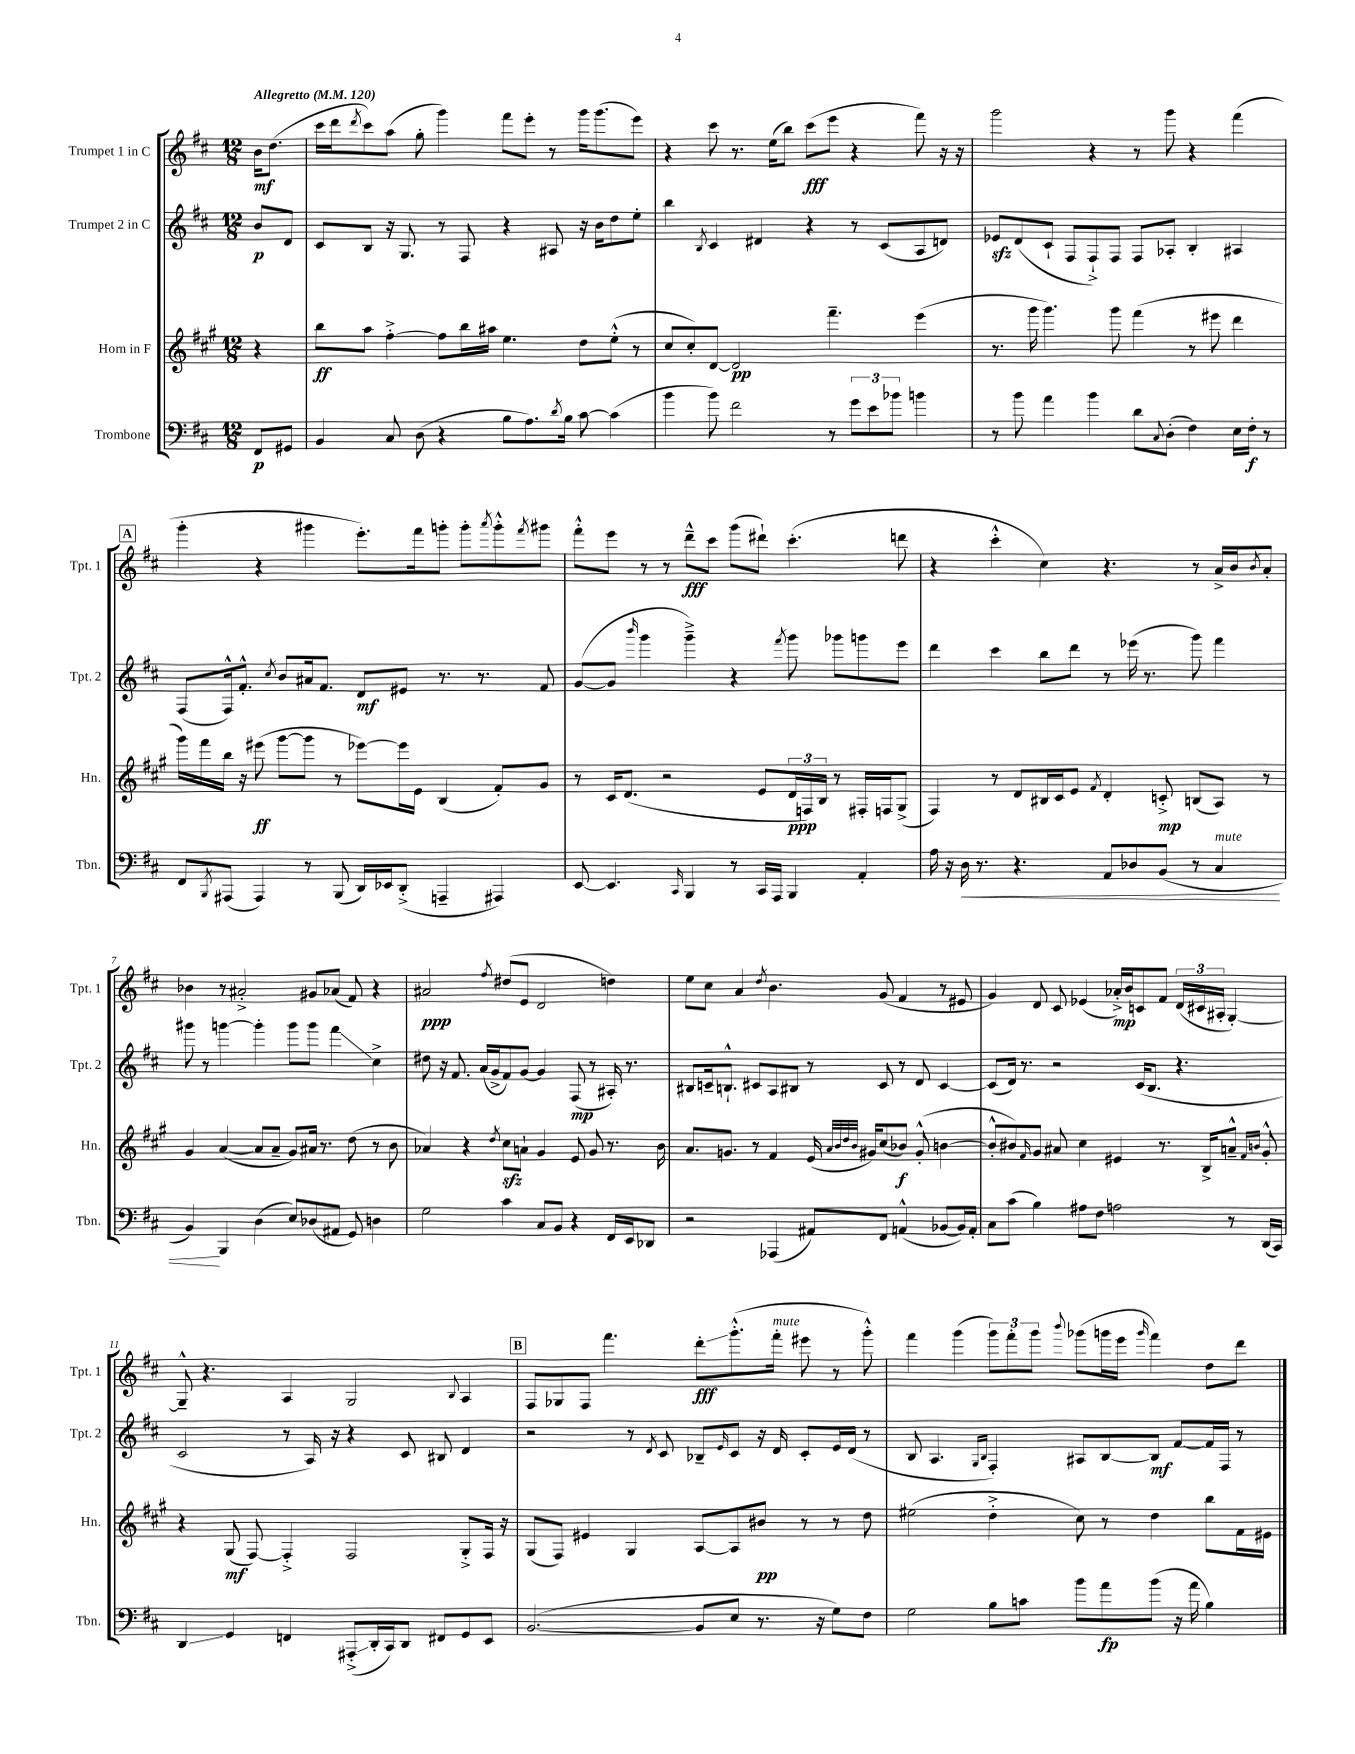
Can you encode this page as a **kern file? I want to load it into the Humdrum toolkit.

**kern	**kern	**kern	**kern
*staff4	*staff3	*staff2	*staff1
*clefF4	*clefG2	*clefG2	*clefG2
*k[f#c#]	*k[f#c#g#]	*k[f#c#]	*k[f#c#]
*M12/8	*M12/8	*M12/8	*M12/8
*MM120	*MM120	*MM120	*MM120
8FF#/L	4r	8b/L	16b\LK
.	.	.	(8.dd\J
8GG#/J	.	8d/J	.
=	=	=	=
4BB/	8bb\L	8c#/L	16ccc#\LL
.	.	.	16ddd\J
.	.	.	8qddd/
.	8aa\J	8B/J	8ccc#\)
8C#/	[4ff#'^\	16r	(8aa\J
.	.	8.G/	.
(8D\	.	.	8gg'\
4r	8ff#\]L	8r	4ggg\)
.	16bb\L	8F#/	.
.	16aa#\JJ	.	.
8B\L	4.ee\	4r	8fff#\L
8.A\)	.	.	8eee'\J
.	.	8A#/	8r
8qd/	.	.	.
16B\Jk	.	.	.
[8c#\	8dd\L	16r	16ggg\LK
.	.	16b\LK	(8.ggg\
(4c#\]	(8ee'^^\J	8dd\	.
.	8r	8ee'\J	8eee\J)
=	=	=	=
4b\	8cc#/L	4bb\	4r
.	8cc#'/)	.	.
.	.	8qB/	.
8b\)	[8d/J	4c#/	8ccc#\
2f#\	2d/]	.	8.r
.	.	4d#/	.
.	.	.	(16ee\LK
.	.	.	8bb\J)
.	.	4r	(8ccc#\L
8r	4.fff#~\	.	8eee\J
12g\L	.	8r	4r
12e\	.	.	.
.	.	(8c#/L	.
12b-\J	.	.	.
4b\	(4eee\	8A/	8fff#\)
.	.	8d/J)	16r
.	.	.	16r
=	=	=	=
8r	8.r	8e-/L	2ggg\
8b\	.	(8d/	.
.	16ggg#\	.	.
4a\	4.ggg#\)	8c#`/J	.
.	.	8F#/L	.
4b\	.	8F#`^/)	4r
.	8ggg#\	8F#/J	.
8d\L	(4fff#\	8F#/L	8r
8qqC#/	.	.	.
(8D'\J	.	8A-'/J	8ggg\
4F#\)	8r	4B'/	4r
.	8eee#\	.	.
16E\LL	4ddd\	4A#/	(4fff#\
16F#'\JJ	.	.	.
8r	.	.	.
=	=	=	=
8FF#/L	16ggg#\LL)	(8F#/L	4ggg'\
.	16fff#\	.	.
8qBBB/	.	.	.
(8AAA#/J	16bb\JJ	16F#^^/k)	.
.	16r	8.f#'^^/J	.
4AAA#/)	(8eee#\	.	4r
.	.	8qcc#/	.
.	[8ggg#\L	8b/L	.
8r	8ggg#\]J	16a#/k	4ggg#\
.	.	8.f#/J	.
(8BBB/	8r	.	.
16DD/LL)	[8eee-\L)	8d/L	8.eee'\L)
16EE-/J	.	.	.
(8DD'^/J	16eee-\]L	8e#/J	.
.	16e\JJ	.	16fff#\k
4AAA~/	(4B/	8.r	8ggg'\J
.	.	.	8ggg'\L
.	.	8.r	.
.	.	.	8qaaa/
4AAA#/)	8f#'/L)	.	8ggg'^^\
.	.	.	8qfff#/
.	8g#/J	8f#/	8ggg#\J
=	=	=	=
[8EE/	8r	([8g/L	8fff#'^^\L
4.EE/]	16c#/LK	8g/]J	8eee\J
.	(8.d/J	.	.
.	.	16qqbbb/	.
.	.	4ggg\	8r
.	2r	.	8r
16qqCC#/	.	.	.
4BBB/	.	4ggg~^\)	8ddd~^^\L
.	.	.	8ccc#\J
8r	.	4r	(8ggg\L
16CC#/LL	8e/L	.	8ddd#`\J)
16AAA/JJ	.	.	.
.	.	8qfff#/	.
4BBB/	24d/L	8ggg\	(4.ccc#'\
.	24F/)	.	.
.	24B/JJ	.	.
.	8r	8ggg-\L	.
4AA'/	16F#'/LL	8ggg\	.
.	16F/J	.	.
.	(8G#^/J	8eee\J	8ddd\
=	=	=	=
16A\	4F#/)	4ddd\	4r
16r	.	.	.
16D\	.	.	.
8.r	.	.	.
.	8r	4ccc#\	4ccc#'^^\
4.r	8d/L	.	.
.	16B#/L	8bb\L	4cc#\)
.	16c#/J	.	.
.	8e/J	8ddd\J	.
.	8qf#/	.	.
8AA/L	4d'/	8r	4.r
8D-/	.	(16eee-\	.
.	.	8.r	.
(8BB/J	8c'^/	.	.
8r	(8B/L	8ggg\)	8r
4C#/	8A/J)	4fff#\	16a^/LL
.	.	.	16b/J
.	.	.	8qb/
.	8r	.	8a'/J
=	=	=	=
4BB/)	4g#/	8ggg#\	4b-\
.	.	8r	.
4BBB/	([4a/	[4ggg\	8r
.	.	.	2a#'^/
(4D\	8a/]L	4ggg'\]	.
.	8a~/J	.	.
8E/L)	8g#/L)	8ggg\L	.
(8D-/	16a#/Jk	8ggg\J	8g#/L
.	8.r	.	.
8AA#/J	.	4fff#\	(8a-/J
8GG/)	(8dd\	.	8f#/)
4D\	8r	4cc#^\	4r
.	8b\	.	.
=	=	=	=
2G\	4a-/)	8dd#\	2a#/
.	.	16r	.
.	.	8.f#/	.
.	4r	.	.
.	.	(16a/LL	.
.	.	16g^/J	.
.	8qdd/	.	8qff#/
4c#\	8cc#\L	8f#/)	(8dd#/L
.	8a`\J	[8g/J	8e/J
8C#/L	4g#/	4g/]	2d/
8BB/J	.	.	.
4r	8e/	(8F#/	.
.	8g#/	8r	.
16FF#/LL	8.r	16A#'/)	4dd\)
16EE/J	.	8.r	.
8DD-/J	.	.	.
.	16b\	.	.
=	=	=	=
2r	8.a/L	8B#/L	8ee\L
.	.	16c~/k	8cc#\J
.	8.g/J	8.B`^^/J	.
.	.	.	4a/
.	8r	8c#/L	.
.	.	.	8qdd/
(4AAA-/	4f#/	8A/	4.b\
.	.	8B#/J	.
8AA#/L)	(16e/	8r	.
.	32qqa/LLL	.	.
.	32qqb/	.	.
.	32qqdd/	.	.
.	32qqb/JJJ	.	.
.	16g#/LK)	.	.
8FF#/J	(8cc#/	8c#/	(8g/
(4AA^^/	8b-/J)	8r	4f#/
.	(8g#'^^/	8d/	.
[8BB-/L	[4b\	[4c#/	8r
16BB-/]L)	.	.	8e#/
16AA'/JJ	.	.	.
=	=	=	=
8C#\L	8b'^^/]L	(8c#/]L	4g/)
(8c#\J	8b#/)	16d/Jk)	.
.	.	8.r	.
.	16qqf#/	.	.
4B\)	8g#/J	.	8d/
.	8a#/	2r	8c#/
8A#\L	4cc#\	.	(4e-/
8F#\J	.	.	.
2A\	4e#/	.	16a-'^/LL)
.	.	.	16b/J
.	.	(16c#/LK	8c/
.	.	8.B/J	.
.	8.r	.	8f#/J
.	.	4.r	(24d/LL
.	.	.	24c#/
.	16B^/LK	.	.
.	.	.	24A#'/JJ
8r	8a~^^/J	.	[4G'/)
.	16qqf#/LL	.	.
.	16qqb/JJ	.	.
(16DD/LL	8g#'^^/	.	.
16CC#/JJ)	.	.	.
=	=	=	=
4DD/	4r	2c#/	8G~^^/]
.	.	.	4.r
4GG/	(8G#/	.	.
.	[8F#/)	.	.
4FF/	4F#'^/]	8r	4A/
.	.	16A/)	.
.	.	16r	.
(8AAA#'^/L	2F#/	4r	2G/
16DD'/L	.	.	.
16CC#/J)	.	.	.
8DD/J	.	8c#/	.
8FF#/L	.	8B#/	.
.	.	.	8qqB/
8GG/	8G#'^/L	4d/	4A/
8EE/J	16F#/Jk	.	.
.	16r	.	.
=	=	=	=
([2.BB/	(8G#/L	2r	8F#/L
.	8F#/J)	.	8G-/
.	4e#/	.	8F#/J
.	.	.	4.fff#\
.	4G#/	8r	.
.	.	8qd/	.
.	.	8c#/	.
8BB/]L	[8A/L	8B-~/L	8ddd'\L
.	.	16qqe/	.
8E/J	8A/]	8c#/J	(8.ggg'^^\
8.r	8b#/J	16r	.
.	.	16d/	16fff#'\Jk
.	8r	8c#'/L	8eee#\
16r	.	.	.
8G\L)	8r	16e/L	8r
.	.	(16d/JJ	.
8F#\J	8dd\	8r	8ggg'^^\)
=	=	=	=
2G\	(2ee#\	8B/	4fff#\
.	.	4.A/	.
.	.	.	(4ggg\
.	.	16qqG/LL	.
.	.	16qqB/JJ	.
8B\L	4dd'^\	4F#'/)	12ggg\L)
.	.	.	12fff#'\
8c\J	.	.	.
.	.	.	12ggg\J
.	.	.	8qqbbb/
8b\L	8cc#\)	8A#/L	(8ggg-\L
8a\	8r	[8B/	16ggg\L
.	.	.	16eee\JJ
.	.	.	16qqggg/
(8b\J	4dd\	8B/]J	4fff#\)
16r	.	[8f#/L	.
16a\	.	.	.
4B\)	8bb\L	16f#/]L	8dd\L
.	.	16F#/JJ	.
.	16f#\L	8r	8ddd\J
.	16e#\JJ	.	.
==	==	==	==
*-	*-	*-	*-
